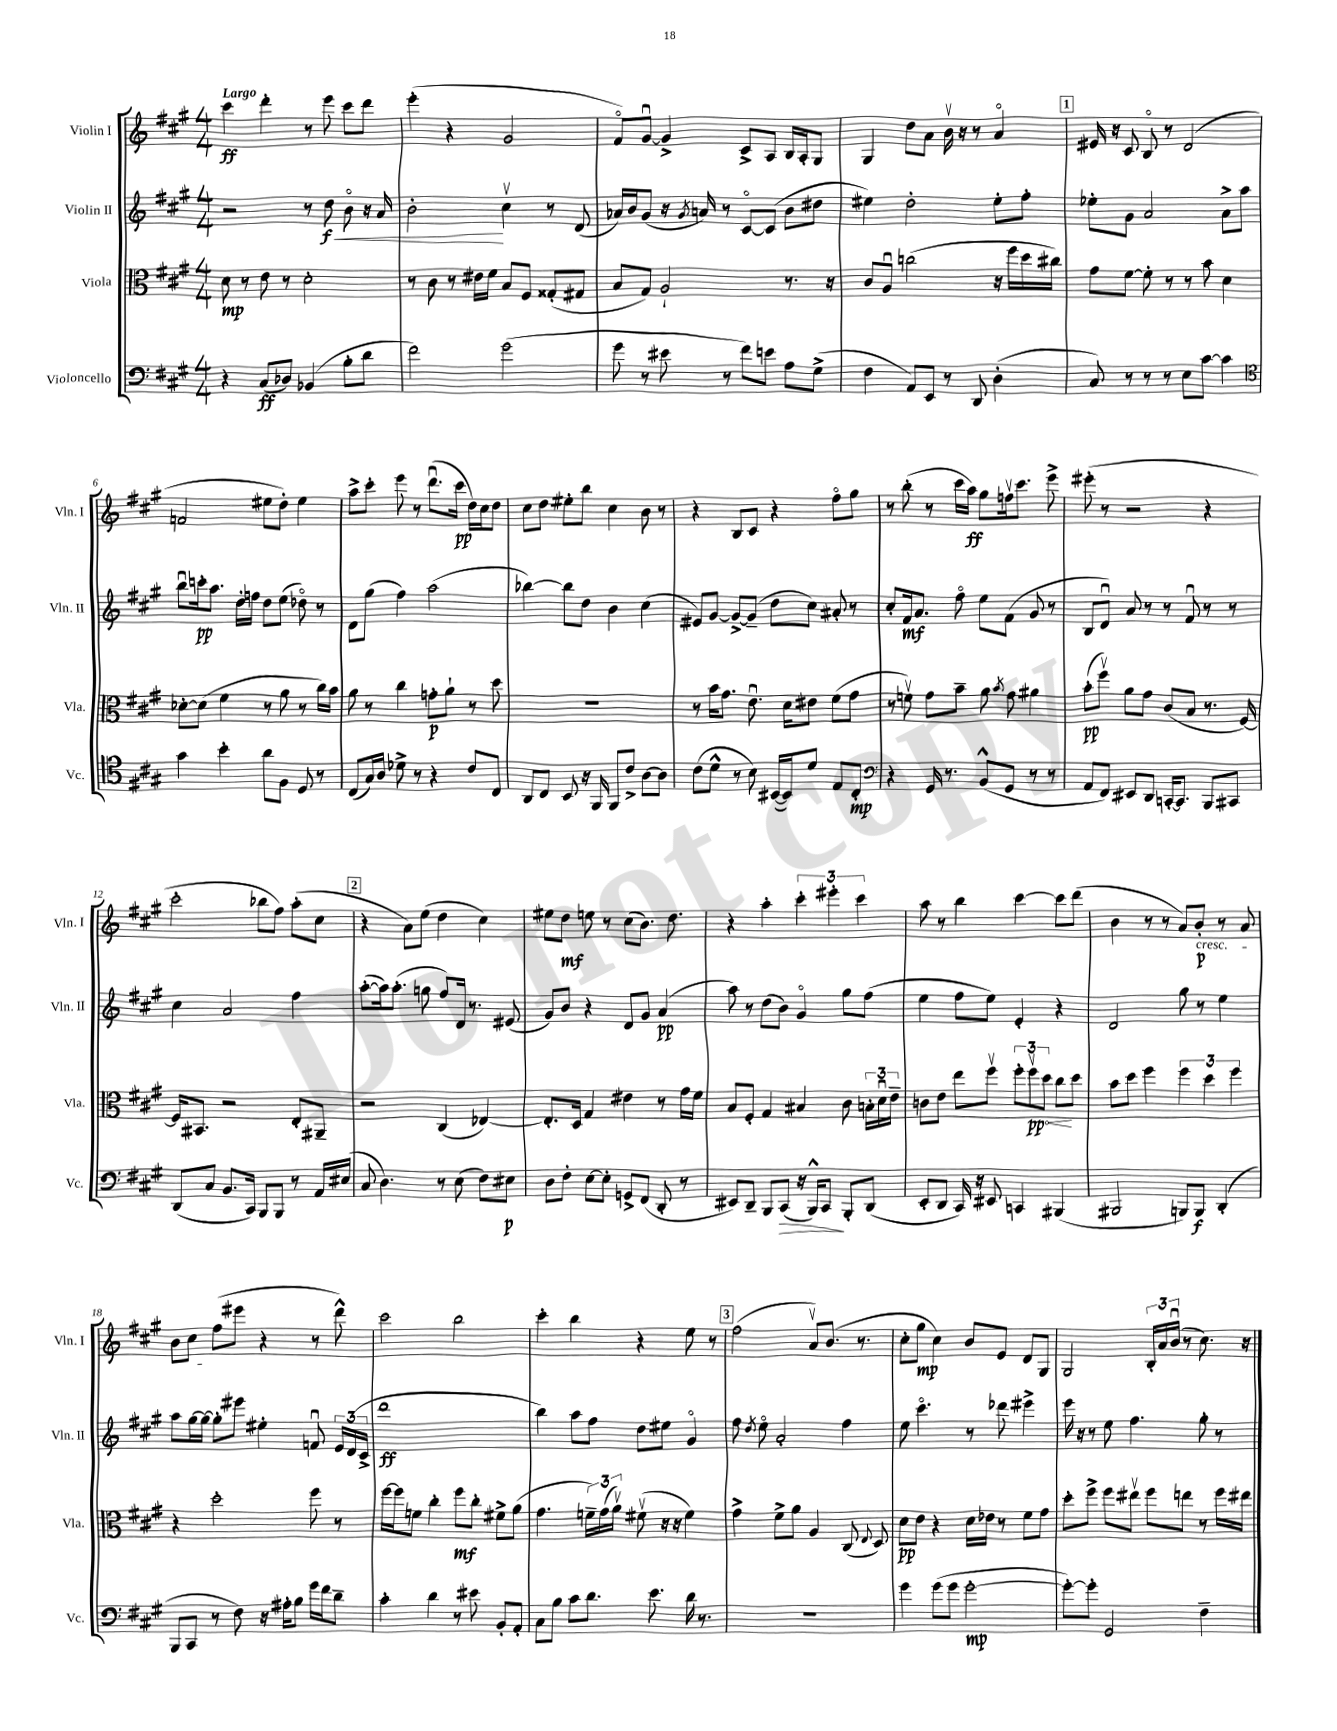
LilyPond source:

<<
\new StaffGroup <<
\new Staff = "s0" \with { instrumentName = "Violin I" shortInstrumentName = "Vln. I" } {
    \clef treble \key a \major \numericTimeSignature \time 4/4 \tempo "Largo"
    \autoBeamOff cis'''4\ff d'''4-. r8 e'''8 cis'''8[ d'''8] |
    e'''4-.( r4 gis'2 |
    fis'8[\flageolet) gis'8]~\downbow gis'4-> cis'8[-> a8] b16[ a16-. gis8] |
    gis4 d''8[ a'8] b'16\upbow r16 r8 a'4\flageolet |
    \mark \markup { \box "1" } eis'16 r16 cis'8 b8\flageolet r8 d'2( |
    f'2 eis''8[ d''8]-.) eis''4 |
    a''8[-> cis'''8]-. e'''8 r8 d'''8.[\downbow( cis'''16]\pp d''16[) cis''16 d''8] |
    cis''8[ d''8] eis''8[-. b''8] cis''4 b'8 r8 |
    r4 b8[ cis'8] r4 fis''8[\flageolet gis''8] |
    r8 b''8-.( r8 cis'''16[ a''16]\ff) gis''8[ f''16\upbow cis'''8.] e'''8-> |
    eis'''8-.( r8 r2 r4 |
    cis'''2-. bes''8[ fis''8]) a''8[-.( cis''8] |
    \mark \markup { \box "2" } r4 a'8[) e''8]( d''4 cis''4) |
    eis''8[ d''8]\mf e''8 r8 cis''8[( b'8.]) d''8. |
    r4 a''4-. \tuplet 3/2 { cis'''4-. eis'''4-. cis'''4 } |
    a''8 r8 b''4 cis'''4~ cis'''8[ d'''8]( |
    b'4 r8 r8 a'8[) b'8]-.\p\cresc r8 a'8 |
    b'8[ cis''8] fis''8[\!( eis'''8] r4 r8 d'''8-^) |
    cis'''2 b''2 |
    cis'''4-. b''4 r4 e''8 r8 |
    \mark \markup { \box "3" } fis''2( a'8[\upbow) b'8.]( r8. |
    cis''8[-. gis''8]\mp cis''4) b'8[ e'8] d'8[ gis8] |
    gis2 \tuplet 3/2 { b16[-. a'16 b'16]\downbow( } r8 cis''8.) r16 \bar "|." |
}
\new Staff = "s1" \with { instrumentName = "Violin II" shortInstrumentName = "Vln. II" } {
    \clef treble \key a \major \numericTimeSignature \time 4/4
    \autoBeamOff r2 r8 d''8\f\< b'8\flageolet r16 a'16 |
    b'2-.\! cis''4\upbow r8 d'8( |
    aes'16[) b'16 gis'8]( r16 \acciaccatura { gis'8 } a'16) r8 cis'8[~\flageolet cis'8]( b'8[ dis''8] |
    eis''4) d''2-. eis''8[-. fis''8]-. |
    \mark \markup { \box "1" } ees''8[-. gis'8] a'2 a'8[-> a''8] |
    b''8[\downbow c'''16-.\pp a''8.] d''16[-. f''16] d''8[ e''8]( des''8\flageolet) r8 |
    d'8[ gis''8]( fis''4) a''2( |
    bes''4~) bes''8[ d''8] b'4 cis''4( |
    eis'8[) gis'8]~ gis'8[~-> gis'8]--( d''8[ cis''8]) ais'8-. r8 |
    cis''8[-. fis'16\mf a'8.] fis''8\flageolet e''8[ fis'8]( gis'8 r8 |
    b8[ d'8]\downbow) a'8 r8 r8 fis'8\downbow r8 r8 |
    cis''4 a'2 fis''4 |
    \mark \markup { \box "2" } a''8[~-.( a''16) a''8.]-.( g''8 fis''8[) d'16] r8. eis'8( |
    gis'8[) b'8] r4 d'8[ gis'8] a'4\pp( |
    a''8) r8 d''8[( b'8]) gis'4\flageolet gis''8[ fis''8]( |
    e''4 fis''8[ e''8]) e'4-. r4 |
    d'2 gis''8 r8 e''4 |
    a''8[ gis''16~ gis''16]~ gis''8[-. eis'''8] eis''4-. f'8\downbow \tuplet 3/2 { e'16[ d'16( cis'16]-> } |
    d'''1\ff |
    b''4) a''8[ fis''8] d''8[ eis''8] gis'4\flageolet |
    \mark \markup { \box "3" } fis''8 \acciaccatura { d''8 } e''8\flageolet a'2-. fis''4 |
    e''8 cis'''4.\flageolet r8 des'''8 eis'''4-> |
    e'''16 r16 r8 e''8 fis''4. gis''8-. r8 \bar "|." |
}
\new Staff = "s2" \with { instrumentName = "Viola" shortInstrumentName = "Vla." } {
    \clef alto \key a \major \numericTimeSignature \time 4/4
    \autoBeamOff d'8\mp r8 e'8 r8 d'2-. |
    r8 cis'8 r8 eis'16[ fis'16] b8[ fis8] gisis8[-.( gis8] |
    b8[ gis8]) a2-! r8. r16 |
    cis'8[ a8]\downbow c''2( r16 fis''16[ d''16 cis''16]) |
    \mark \markup { \box "1" } gis'8[ fis'8]~ fis'8-. r8 r8 b'8 d'4 |
    des'8[~-. des'8]( fis'4 r8 a'8 r8 cis''16[) b'16] |
    a'8 r8 cis''4 g'8[-.\p a'8]-! r8 d''8 |
    r1 |
    r8 b'16[ gis'8.] e'8.\downbow d'16[ eis'8] fis'8[( gis'8] |
    r8 f'8\upbow) gis'8[ b'8]-- a'8 \acciaccatura { b'8 } gis'8 ais'4 |
    b'8[-.\pp( fis''8]\upbow) a'8[ gis'8] cis'8[( b8] r8. fis16~) |
    fis16[ bis,8.] r2 e8[-. ais,8]-- |
    \mark \markup { \box "2" } r2 cis4( ees4~) |
    ees8.[-. d16] gis4 eis'4 r8 gis'16[ fis'16] |
    b8[ fis8]-. gis4 bis4 cis'8 \tuplet 3/2 { b16[-. d'16\downbow e'16]-- } |
    c'8[ e'8] e''8[ fis''8]\upbow \tuplet 3/2 { fis''8[-. \once \override Hairpin.circled-tip = ##t fis''8\upbow\pp\< d''8] } cis''8[\! d''8] |
    b'8[ d''8] fis''4 \tuplet 3/2 { fis''4 d''4 fis''4 } |
    r4 d''2-. fis''8 r8 |
    fis''16[~ fis''16 f'8] cis''4-. fis''8[\mf cis''8]-. fis'8[-> a'8]( |
    gis'4. \tuplet 3/2 { f'16[--) gis'16( a'16]\upbow) } fis'8\upbow( r16 r16 fis'4) |
    \mark \markup { \box "3" } gis'4-> fis'8[-> a'8] a4 cis8( \appoggiatura { e8 } d8) |
    d'8[\pp e'8] r4 d'16[ ees'16] r8 fis'8[ gis'8] |
    d''8[-. fis''8]-> fis''8[ eis''8]\upbow fis''8[ e''8] r8 fis''16[ eis''16] \bar "|." |
}
\new Staff = "s3" \with { instrumentName = "Violoncello" shortInstrumentName = "Vc." } {
    \clef bass \key a \major \numericTimeSignature \time 4/4
    \autoBeamOff r4 cis8[\ff( des8]) bes,4( b8[-. d'8] |
    fis'2) gis'2( |
    gis'8 r8 eis'8 r8 fis'8[) e'8] a8[ gis8]->( |
    fis4 a,8[) e,8] r8 d,8 d4-.( |
    \mark \markup { \box "1" } cis8) r8 r8 r8 e8[ cis'8]~ cis'4 |
    \clef tenor gis'4 b'4-. a'8[ fis8] d8 r8 |
    cis8[( gis16) a16] des'8-> r8 r4 cis'8[ cis8] |
    a,8[ cis8] b,8 r16 fis,16 fis,8[ cis'8]-> a8[~ a8] |
    cis'8[( d'8]-^ r8 b8) bis,16[~( bis,16) d'8] e8[ cis8]-.\mp |
    \clef bass r4 gis,16 r8. b,8[-^( gis,8] r8 r8 |
    a,8[ fis,8]) eis,8[ d,8] c,16[~-. c,8.] b,,8[ cis,8] |
    d,8[( cis8] b,8.[ cis,16]) b,,8[ b,,8] r8 a,16[ eis16]( |
    \mark \markup { \box "2" } cis8 d4.) r8 e8( fis8[) eis8]\p |
    d8[ fis8]-. e8[~ e8]-. g,8[-> fis,8]( d,8-. r8 |
    eis,8[) d,8]-- b,,8[ cis,8]\>( r16 b,,16[-^) cis,8]\! b,,8[-. d,8]( |
    e,8[-. d,8] cis,16) r16 eis,8 c,4 bis,,4( |
    bis,,2 b,,8[) b,,8]\f d,4-.( |
    b,,8[ cis,8] r8 fis8) r16 ais16[-. b8] gis'16[ fis'16 d'8]-- |
    cis'4-. d'4 r8 eis'8 b,8[-. a,8]-. |
    cis8[ b8] cis'8[ d'8.] e'8. d'16 r8. |
    \mark \markup { \box "3" } R1 |
    gis'4 gis'8[( gis'8] gis'2~-.\mp |
    gis'8[~-.) gis'8]-. gis,2 fis4-- \bar "|." |
}
>>
>>
